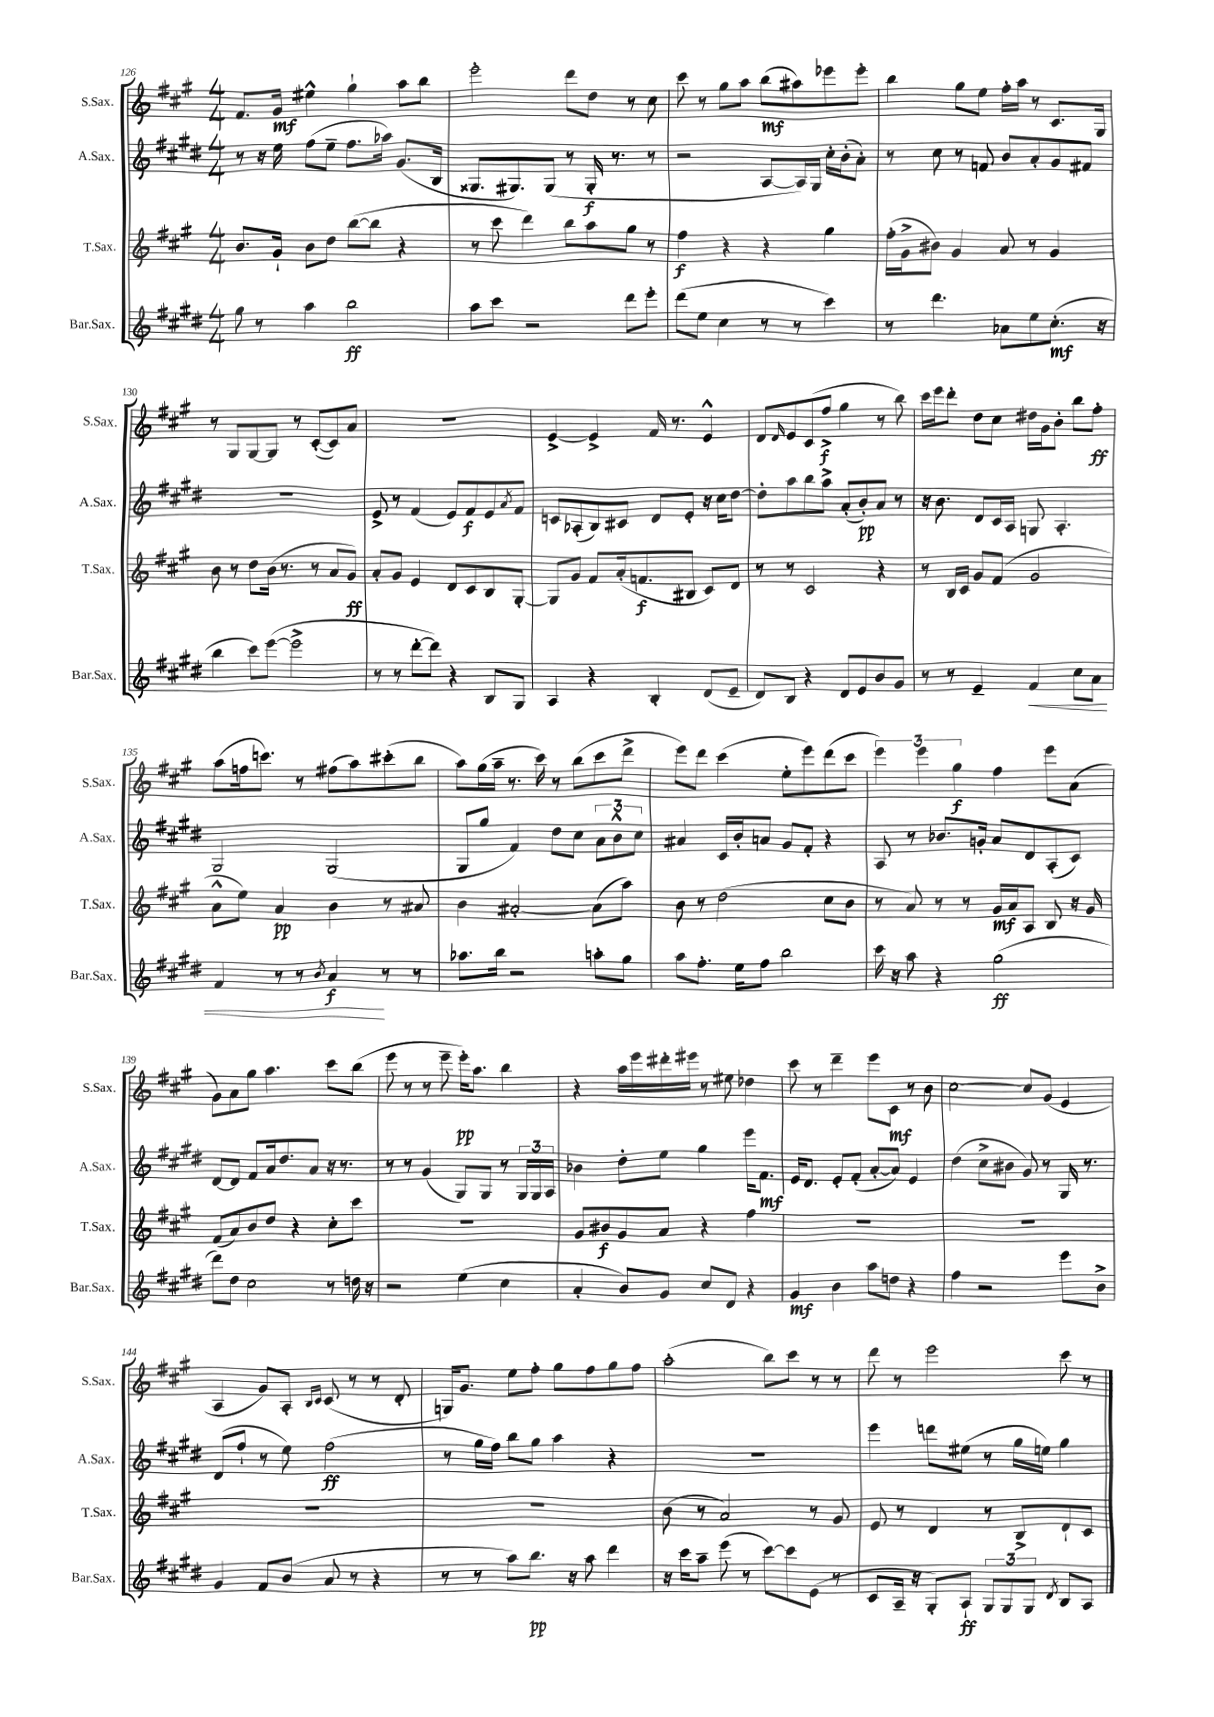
<<
\new StaffGroup <<
\new Staff = "s0" \with { instrumentName = "S.Sax." shortInstrumentName = "S.Sax." } {
    \clef treble \key a \major \numericTimeSignature \time 4/4
    fis'8. gis'16\mf eis''4-^ gis''4-! a''8 b''8 |
    e'''2-. d'''8 d''8 r8 cis''8 |
    cis'''8 r8 gis''8 a''8 b''8\mf( ais''8) ees'''8 ees'''8-. |
    b''4 gis''8 e''8 fis''16-. a''16 r8 cis'8. gis16 |
    r8 gis8 gis8~ gis8 r8 cis'8~-.( cis'8) a'8 |
    R1 |
    e'4~-> e'4-> fis'16 r8. e'4-^ |
    d'8 \grace { d'16 } e'8 cis'8( fis''8->\f gis''4 r8 b''8) |
    cis'''16 e'''16 d'''8-. d''8 cis''8 dis''16 gis'16 b'8-. b''8 fis''8-.\ff |
    a''8( f''16 c'''8.) r8 fis''8( a''8) cis'''8-.( b''8 |
    a''8) gis''16( a''16-- r8. cis'''16) r8 b''8( cis'''8 d'''8-> |
    e'''8) d'''8 cis'''4( e''8-. e'''8) d'''8( cis'''8 |
    \tuplet 3/2 { e'''4) e'''4 gis''4\f } fis''4 e'''8 a'8( |
    gis'8) a'8 gis''8 a''4. cis'''8 b''8( |
    e'''8 r8 r8 e'''8-- e'''16-.\pp) a''8. b''4 |
    r4 a''16 e'''16 dis'''16-. eis'''16 r8 eis''8 des''4 |
    cis'''8 r8 d'''4-- e'''8 cis'8\mf r8 b'8 |
    cis''2~ cis''8 gis'8( e'4 |
    a4 gis'8) a8-. \grace { b16 cis'16 } cis'8( r8 r8 d'8-. |
    g16) gis'8. e''8 fis''8-. gis''8 fis''8 gis''8 fis''8 |
    a''2-.( b''8) cis'''8 r8 r8 |
    d'''8 r8 e'''2 cis'''8 r8 \bar "|." |
}
\new Staff = "s1" \with { instrumentName = "A.Sax." shortInstrumentName = "A.Sax." } {
    \clef treble \key e \major \numericTimeSignature \time 4/4
    r8 r16 e''16 fis''8( e''8-- fis''8. aes''16) gis'8.( b16 |
    gisis8. gis8.) gis8( r8 gis16-.\f r8. r8 |
    r2 a8~ a16) gis16 cis''16-. b'16-.( a'8-.) |
    r8 cis''8 r8 f'8 b'8 a'8-. gis'8 fis'8 |
    R1 |
    e'8-> r8 fis'4( e'8) fis'8\f e'8 \acciaccatura { a'8 } fis'8 |
    c'8 aes8-.( b8) cis'8 dis'8 e'8-. r16 cis''16 dis''8~ |
    dis''8-. a''8 b''8 a''8-> a'8-.( b'8-.\pp) a'8 r8 |
    r16 b'8. dis'8 cis'16 a16 g8 a4.-. |
    gis2 gis2( |
    gis8 gis''8 fis'4) dis''8 cis''8 \tuplet 3/2 { a'8 b'8-^ cis''8 } |
    ais'4 cis'16 b'16-. a'8 gis'8 fis'8-. r4 |
    a8 r8 bes'8. g'16-. a'8 dis'8 a8-.( cis'8) |
    dis'8~ dis'8 fis'8 a'16 dis''8. a'8 r16 r8. |
    r8 r8 gis'4( gis8) gis8 r8 \tuplet 3/2 { gis16 gis16 a16 } |
    bes'4 dis''8-. e''8 gis''4 e'''16 fis'8.\mf |
    e'16 dis'8. e'8-. fis'8-.( a'8~-. a'8) e'4 |
    dis''4( cis''8-> bis'8 gis'8) r8 gis16 r8. |
    dis'8( fis''8-! r8 e''8) fis''2\ff( |
    r8 gis''16 fis''16) b''8 gis''8 a''4 r4 |
    R1 |
    e'''4 d'''8 eis''8( r8 gis''16 e''16) gis''4 \bar "|." |
}
\new Staff = "s2" \with { instrumentName = "T.Sax." shortInstrumentName = "T.Sax." } {
    \clef treble \key a \major \numericTimeSignature \time 4/4
    b'8. gis'16-! b'8 d''8 b''8~( b''8 r4 |
    r8 cis'''8 d'''4) b''8 a''8 gis''8 r8 |
    fis''4\f r4 r4 gis''4 |
    fis''16-.( gis'16-> bis'8) gis'4 a'8 r8 gis'4 |
    b'8 r8 d''8 b'16( r8. r8 a'8 gis'8\ff) |
    a'8-. gis'8 e'4 d'8 cis'8 b8 gis8~-. |
    gis8 gis'8 fis'8 a'16-.( f'8.\f bis8 cis'8) d'8 |
    r8 r8 cis'2 r4 |
    r8 b16 cis'16 gis'8 fis'8( gis'2 |
    a'8-^ e''8) a'4\pp b'4 r8 ais'8 |
    b'4 ais'2~-. ais'8( a''8) |
    b'8 r8 d''2( cis''8 b'8 |
    r8 a'8) r8 r8 gis'16\mf a'16 a8 b8 r16 gis'16 |
    fis'8( a'8) b'8 d''8 r4 cis''8-. cis'''8 |
    R1 |
    gis'8 bis'8\f gis'8 a'8 r4 fis''4 |
    R1 |
    R1 |
    R1 |
    R1 |
    b'8( r8 a'2) r8 gis'8 |
    e'8 r8 d'4 r8 b8-> d'8-! cis'8 \bar "|." |
}
\new Staff = "s3" \with { instrumentName = "Bar.Sax." shortInstrumentName = "Bar.Sax." } {
    \clef treble \key e \major \numericTimeSignature \time 4/4
    gis''8 r8 a''4 b''2\ff |
    a''8 cis'''8 r2 dis'''8 e'''8-. |
    dis'''8( e''8 cis''4 r8 r8 cis'''4) |
    r8 dis'''4. aes'8 e''8 cis''8.-.\mf( r16 |
    b''4 cis'''8) e'''8~( e'''2-> |
    r8 r8 dis'''8~-. dis'''8) r4 b8 gis8 |
    a4 r4 b4-. dis'8( e'8-- |
    dis'8) b8 r4 dis'8 e'8 b'8 gis'8 |
    r8 r8 e'4-- fis'4\< cis''8 a'8 |
    fis'4 r8 r8 \acciaccatura { b'8 } a'4\f\! r8 r8 |
    aes''8. b''16 r2 a''8-. gis''8 |
    a''8 fis''8.-. e''16 fis''8 b''2 |
    cis'''16 r16 a''8 r4 gis''2\ff( |
    dis'''8) dis''8 cis''2 r8 d''16 r16 |
    r2 e''4( cis''4 |
    a'4-. b'8) gis'8 cis''8 dis'8 r4 |
    gis'4\mf b'4 a''8 d''8 r4 |
    fis''4 r2 e'''8 b'8-> |
    gis'4 fis'8 b'8( a'8 r8 r4 |
    r8 r8 a''8) b''8.\pp r16 a''8 dis'''4 |
    r16 cis'''16 a''8-- e'''8( r8 cis'''8~) cis'''8 e'8( r8 |
    cis'8 a16-- r16 gis8-.) a8-!\ff \tuplet 3/2 { gis8 gis8 gis8 } \acciaccatura { dis'8 } b8 a8 \bar "|." |
}
>>
>>
\layout { \context { \Score currentBarNumber = #126 } }
